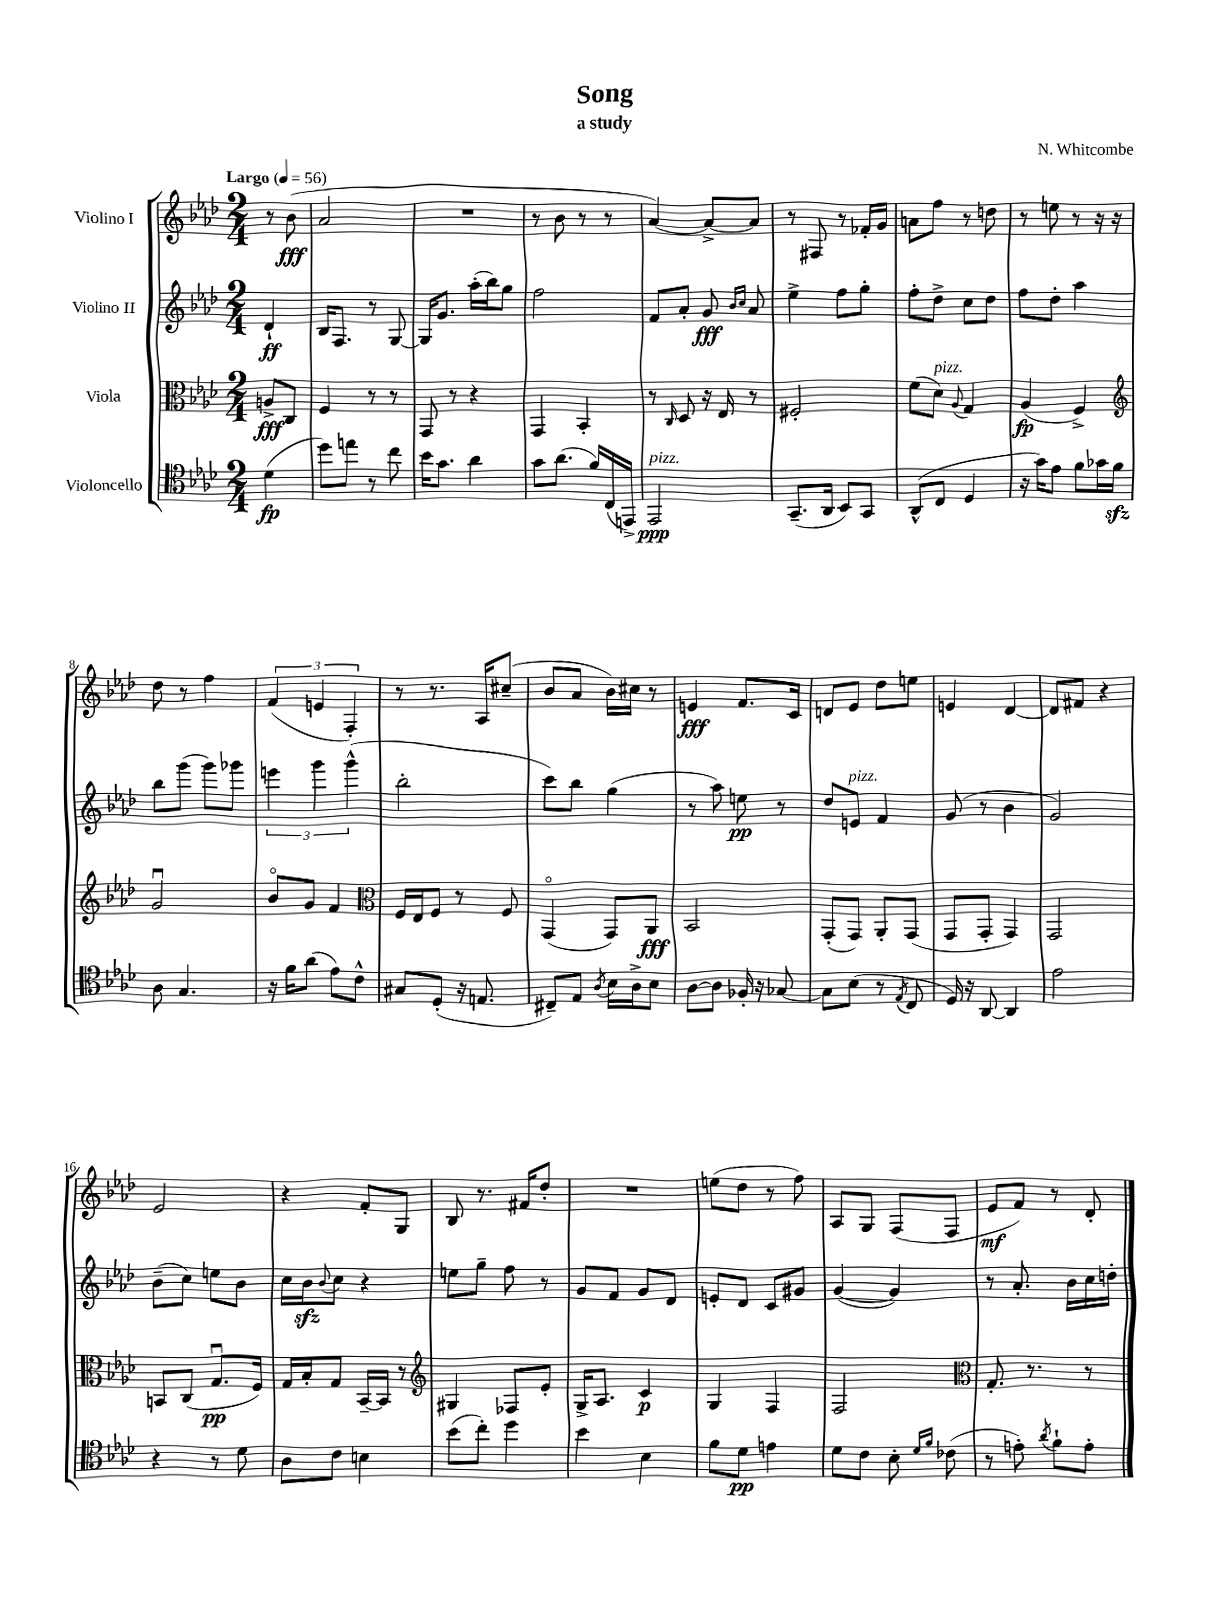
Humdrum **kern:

**kern	**kern	**kern	**kern
*staff4	*staff3	*staff2	*staff1
*clefC4	*clefC3	*clefG2	*clefG2
*k[b-e-a-d-]	*k[b-e-a-d-]	*k[b-e-a-d-]	*k[b-e-a-d-]
*M2/4	*M2/4	*M2/4	*M2/4
*MM56	*MM56	*MM56	*MM56
(4d-	8A^	4d-`	8r
.	8C	.	(8b-
=	=	=	=
8dd-)	4F	16B-	2a-
.	.	8.F	.
8ee	.	.	.
8r	8r	8r	.
8cc	8r	[8G	.
=	=	=	=
16b-	8GG	16G]	2r
8.g	.	8.g	.
.	8r	.	.
4a-	4r	(16aa-'	.
.	.	16bb-)	.
.	.	8gg	.
=	=	=	=
8g	4GG	2ff	8r
(8.a-	.	.	8b-
.	4BB-'	.	8r
16f)	.	.	.
(16C	.	.	8r
16EE^)	.	.	.
=	=	=	=
2EE-	8r	8f	[4a-)
.	16qqC	.	.
.	8D-	8a-'	.
.	16r	8g	8a-^_
.	16E-	.	.
.	.	16qqb-	.
.	.	16qqcc	.
.	8r	8a-	8a-]
=	=	=	=
(8.GG~	2F#'	4ee-^	8r
.	.	.	8F#
16AA-	.	.	.
8BB-)	.	8ff	8r
8GG	.	8gg'	16f-'
.	.	.	16g
=	=	=	=
(8AA-^^	(8f	8ff'	8a
8C	8d-)	8dd-^	8ff
.	8qqA-	.	.
4D-	4G	8cc	8r
.	.	8dd-	8dd
=	=	=	=
16r	(4A-	8ff	8r
16g)	.	.	.
8e-	.	8dd-'	8ee
8f	4F^)	4aa-	8r
16g-	.	.	16r
16f	.	.	16r
=	=	=	=
*	*clefG2	*	*
8A-	2gu	8bb-	8dd-
4.G	.	(8ggg	8r
.	.	8ggg)	4ff
.	.	8ggg-	.
=	=	=	=
16r	8b-o	6eee	(6f
16f	.	.	.
(8a-	8g	.	.
.	.	6ggg	6e
8e-)	4f	.	.
.	.	(6ggg^^	6F')
8c^^	.	.	.
=	=	=	=
*	*clefC3	*	*
8G#	16F	2bb-'	8r
.	16E-	.	.
(8D-'	8F	.	8.r
16r	8r	.	.
8.E	.	.	16A-
.	8F	.	(8cc#~
=	=	=	=
8C#~)	(4GGo	8ccc)	8b-
8E-	.	8bb-	8a-
8qA-	.	.	.
16B-	8GG)	(4gg	16b-)
16A-^	.	.	16cc#
8B-	8AA-	.	8r
=	=	=	=
[8A-	2BB-	8r	4e
8A-]	.	8aa-)	.
16F-'	.	8ee	8.f
16r	.	.	.
[8G-	.	8r	.
.	.	.	16c
=	=	=	=
8G-]	(8GG'	8dd-	8d
(8B-	8GG)	8e	8e-
8r	8AA-'	4f	8dd-
8qE-	.	.	.
8C	(8GG	.	8ee
=	=	=	=
16D-)	8GG	(8g	4e
16r	.	.	.
[8AA-	8GG'	8r	.
4AA-]	4GG)	4b-	[4d-
=	=	=	=
2e-	2GG	2g)	8d-]
.	.	.	8f#
.	.	.	4r
=	=	=	=
4r	8BB	(8b-~	2e-
.	(8C	8cc)	.
8r	8.Gu	8ee	.
8d-	.	8b-	.
.	16F)	.	.
=	=	=	=
8A-	16G	16cc	4r
.	16B-'	16b-	.
.	.	8qqb-	.
8c	8G	8cc	.
4B	[16BB-~	4r	8f'
.	16BB-]	.	.
.	8r	.	8G
=	=	=	=
*	*clefG2	*	*
(8b-	4G#	8ee	8B-
8cc')	.	8gg~	8.r
4dd-	8F-	8ff	.
.	.	.	16f#
.	8e-'	8r	8dd-'
=	=	=	=
4b-	16G^	8g	2r
.	8.A-	.	.
.	.	8f	.
4B-	4c	8g	.
.	.	8d-	.
=	=	=	=
8f	4G	8e'	(8ee
8d-	.	8d-	8dd-
4e	4F	8c	8r
.	.	8g#	8ff)
=	=	=	=
8d-	2F	([4g	8A-
8c	.	.	8G
8B-'	.	4g])	(8F
16qqd-	.	.	.
16qqf	.	.	.
(8c-	.	.	8F
=	=	=	=
*	*clefC3	*	*
8r	8.G'	8r	8e-
8e')	.	8.a-'	8f)
.	8.r	.	.
8qa-	.	.	.
8f`	.	.	8r
.	.	16b-	.
8e'	8r	16cc	8d-'
.	.	16dd'	.
==	==	==	==
*-	*-	*-	*-
